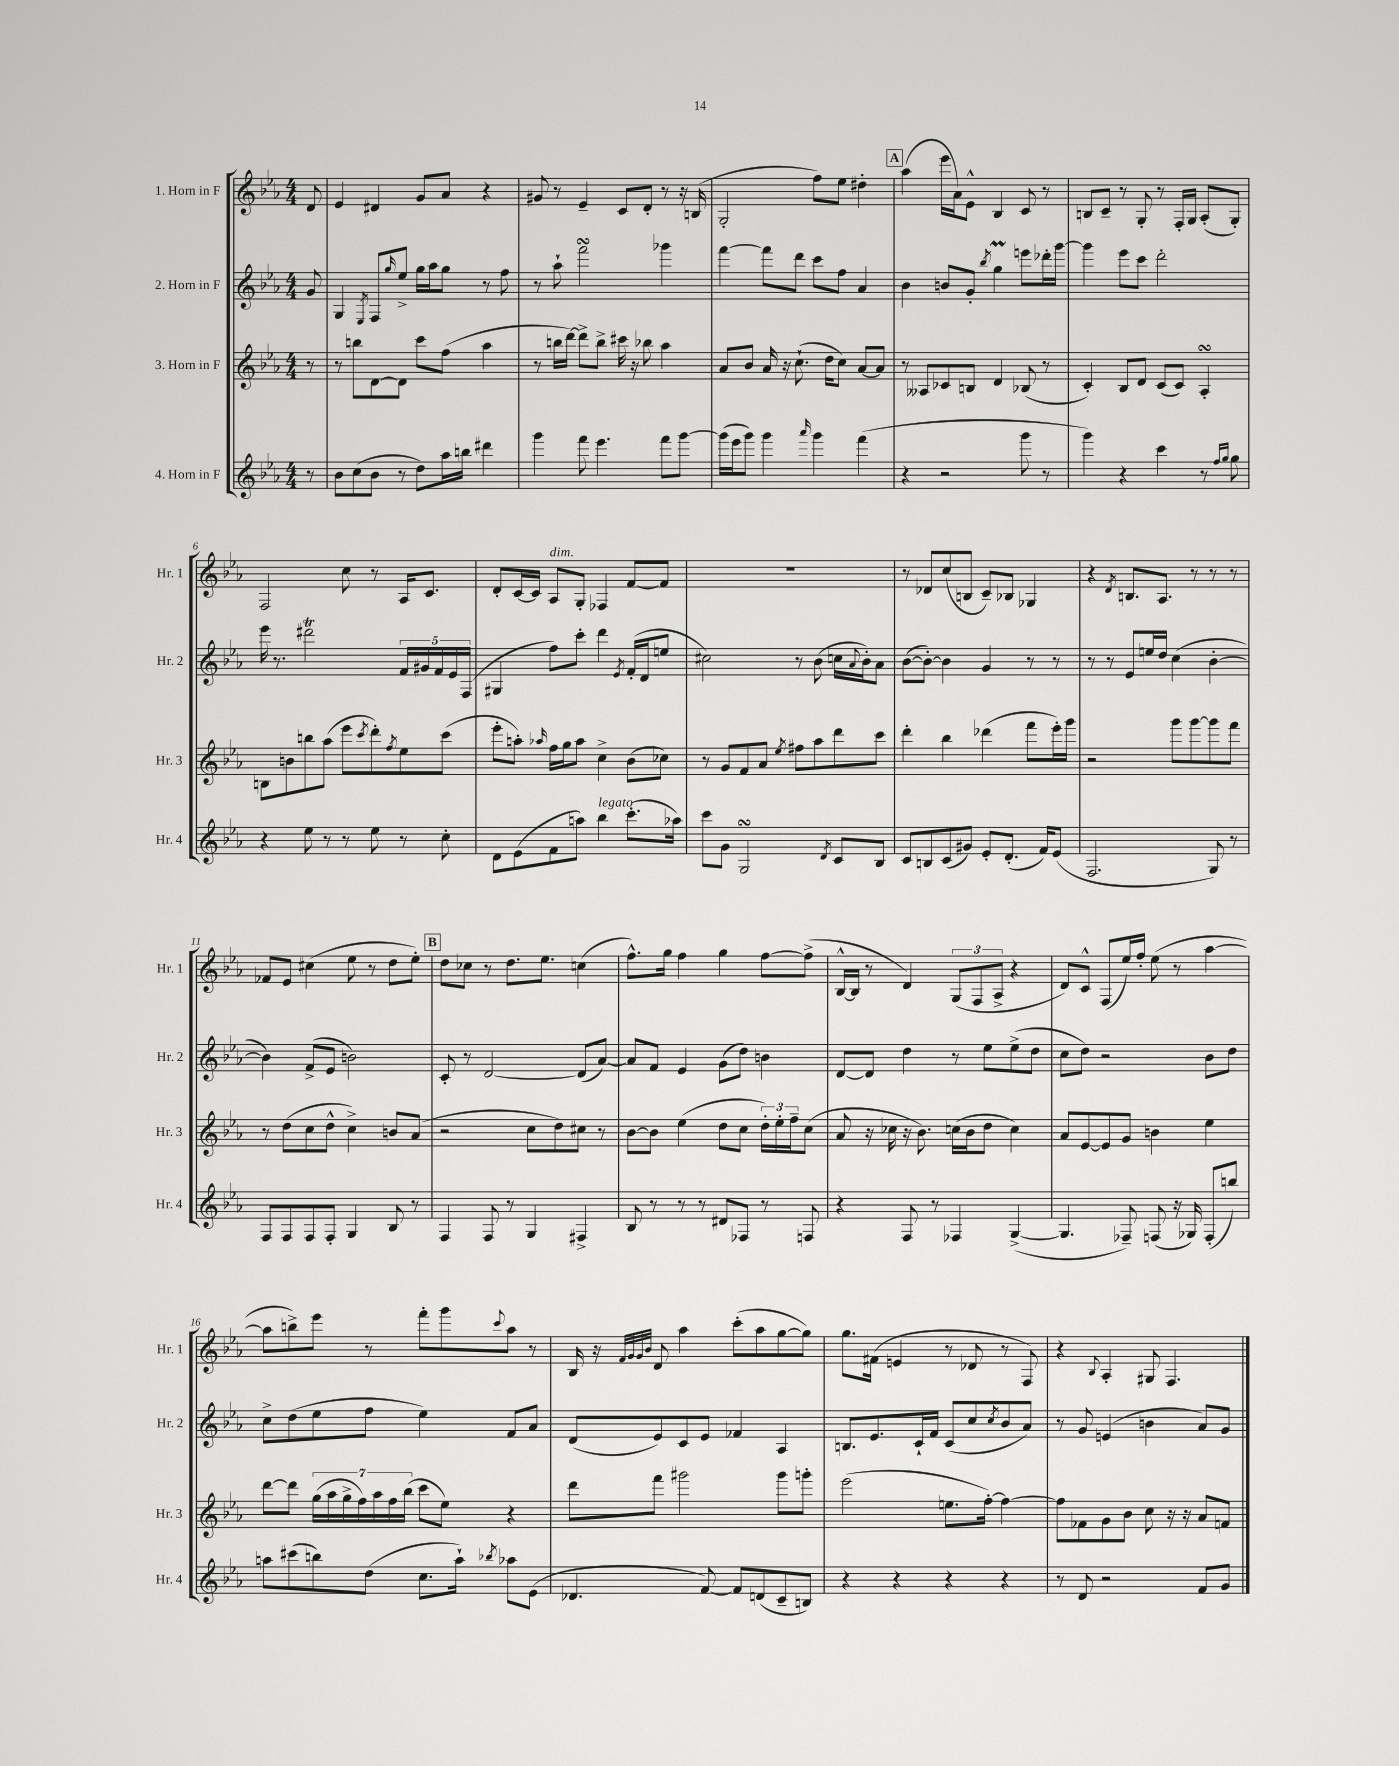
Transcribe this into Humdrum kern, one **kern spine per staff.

**kern	**kern	**kern	**kern
*part4	*part3	*part2	*part1
*staff4	*staff3	*staff2	*staff1
*I"4. Horn in F	*I"3. Horn in F	*I"2. Horn in F	*I"1. Horn in F
*I'Hr. 4	*I'Hr. 3	*I'Hr. 2	*I'Hr. 1
*clefG2	*clefG2	*clefG2	*clefG2
*k[b-e-a-]	*k[b-e-a-]	*k[b-e-a-]	*k[b-e-a-]
*M4/4	*M4/4	*M4/4	*M4/4
=	=	=	=
8r	8r	8g/	8d/
=1	=1	=1	=1
8b-\L	8r	4G/	4e-/
(8cc\	8bbn\L	.	.
.	.	8qE-/	.
8b-\J	[8d\	8F/L	4d#X/
.	.	16qqgg/	.
8r	8d\J]	8ee-^/J	.
8dd\L)	8ccc\L	16gg\LL	8g/L
.	.	16aa-\J	.
16aa-\L	(8ff\J	8gg\J	8a-/J
16bbn\JJ	.	.	.
4ddd#X\	4aa-\	8r	4r
.	.	8ff\	.
=2	=2	=2	=2
4ggg\	8r	8r	8g#X/
.	16bbn\LL	8aa-`\	8r
.	[16ddd\JJ)	.	.
8fff\	8ddd^\L]	2fffsSSS\	4e-~/
4.eee-\	8bb^\J	.	.
.	16ccc#X\	.	8c/L
.	16r	.	.
.	8bb-X\	.	8d'/J
8fff\L	4aa-\	4ggg-X\	8r
[8ggg\J	.	.	16r
.	.	.	(16Bn/
=3	=3	=3	=3
(16ggg\LL]	8a-/L	[4fff\	2G'/
16eee-\J	.	.	.
8ggg\J)	8b-/J	.	.
4ggg\	16a-/	8fff\L]	.
.	16r	.	.
.	(8.cc`\	8ddd\J	.
16qqaaa-/	.	.	.
4ggg\	.	8ccc\L	8ff\L)
.	16dd\KL	.	.
.	8cc\J)	8ff\J	8ee-\J
(4fff\	[8a-/L	4a-/	4dd#X'\
.	8a-/J]	.	.
!!LO:REH:place=s1:t=A
=4	=4	=4	=4
4r	8r	4b-\	(4aa-\
.	8A--X/L	.	.
2r	8c-X/	8bn/L	16eee-\LL
.	.	.	16a-\J)
.	8Bn/J	8g'/J	8e-^^\J
.	.	8qbb-/	.
.	4d/	4ggm\	4B-/
8ggg\	(8B-X/	8eeen\L	8c/
8r	8r	16ddd-X'\L	8r
.	.	[16ggg\JJ	.
=5	=5	=5	=5
4ggg\)	4c'/)	4ggg\]	8Bn/L
.	.	.	8c~/J
4r	8B-/L	8eee-\L	8r
.	8d/J	8ccc\J	8G'/
4ccc\	(8c/L	2ddd'\	8r
.	8c/J)	.	16F'/LL
.	.	.	16G/JJ
8r	4A-sSSs'/	.	(8A-'/L
16qqff/LL	.	.	.
16qqgg/JJ	.	.	.
8gg\	.	.	8G'/J)
!!LO:LB:g=z
=6	=6	=6	=6
4r	8Bn\L	16eee-\	2F/
.	.	8.r	.
.	8bn\	.	.
8ee-\	8bbn\	2ddd#Xt\	.
8r	(8aa-\J	.	.
8r	8eee-\L	.	8cc\
.	8qccc/	.	.
8ee-\	8ddd'\)	.	8r
.	8qff/	.	.
8r	8ee-\	20f/LL	16A-/KL
.	.	20g#X/	.
.	.	.	8.c/J
.	.	20f/	.
8cc'\	(8ccc\J	.	.
.	.	20e-/	.
.	.	(20F/JJ	.
=7	=7	=7	=7
8d\L	8eee-'\L	4G#X/	8d'/L
(8e-\	8aan'\J)	.	[16c/L
.	.	.	16c/JJ]
.	16qqaa-X/	.	.
!	!	!	!LO:TX:a:i:t=dim.
8f\	16ff\LL	8ff\L)	8A-/L
.	16gg\J	.	.
8aan\J)	8aa-\J	8ccc'\J	8G'/J
!LO:TX:a:i:t=legato	!	!	!
4bb-\	4cc^\	4ddd\	4F-X/
.	.	8qe-/	.
(8.ccc'\L	(8b-\L	(16f'/LL	[8f/L
.	.	16d/J	.
.	8cc-X\J)	8een/J	8f/J]
16aa-X\Jk)	.	.	.
=8	=8	=8	=8
8ccc\L	8r	2cc#X\)	1r
8g\J	8g/L	.	.
2GsSsS/	8f/	.	.
.	8a-/J	.	.
.	8qee-/	.	.
.	8ff#X\L	8r	.
.	8aa-\	(8b-\	.
8qd/	.	.	.
8c/L	8ddd\	16ccn\LL	.
.	.	8qqa-/	.
.	.	16b-'\J)	.
8B-/J	8ccc\J	8a-\J	.
=9	=9	=9	=9
8c/L	4ddd'\	([8b-\L	8r
8Bn/	.	8b-'\J_)	8d-X/L
(8c/	4bb-\	4b-\]	(8cc/
8g#X/J)	.	.	8Bn/J
8e-'/L	(4ddd-X\	4g/	8c~/L)
(8.d'/J	.	.	8B-X/J
.	8fff\L	8r	4G-X/
16f/KL)	.	.	.
(8e-/J	16eee-'\L)	8r	.
.	16ggg\JJ	.	.
=10	=10	=10	=10
2.F/	2r	8r	4r
.	.	8r	.
.	.	.	8qd/
.	.	8e-/L	8.Bn/L
.	.	16een/L	.
.	.	16dd/JJ	8.A-/J
.	8ggg\L	(4cc\	.
.	[8ggg\	.	8r
8G/)	8ggg\]	[4b-'\	8r
8r	8fff\J	.	8r
!!LO:LB:g=z
=11	=11	=11	=11
8F/L	8r	4b-\])	8f-X/L
8F/	(8dd\L	.	8e-/J
8F/	8cc\	(8f^/L	(4cc#X\
8F'/J	8dd^^\J	8e-/J	.
4G/	4cc^\)	2bn\)	8ee-\
.	.	.	8r
8B-/	8bn/L	.	8dd\L
8r	(8a-/J	.	8ee-'\J)
!!LO:REH:place=s1:t=B
=12	=12	=12	=12
4F/	2r	8c'/	8dd\L
.	.	8r	8cc-X\J
8F/	.	[2d/	8r
8r	.	.	8.dd\L
4G/	8cc\L	.	.
.	.	.	8.ee-\J
.	8dd\)	.	.
4F#X^/	8cc#X\J	(8d/L]	(4ccn\
.	8r	[8a-/J)	.
=13	=13	=13	=13
8B-/	[8b-\L	8a-/L]	8.ff^^\L)
8r	8b-\J]	8f/J	.
.	.	.	16gg\Jk
8r	(4ee-\	4e-/	4ff\
8r	.	.	.
8d#X/L	8dd\L	(8g\L	4gg\
8F-X/J	8cc\J	8dd\J)	.
8r	24dd'\LL)	4bn\	[8ff\L
.	24ee-'\	.	.
.	24ff~\J	.	.
8Fn/	(8cc\J	.	(8ff^\J]
=14	=14	=14	=14
4r	8a-/	[8d/L	[16B-^^/LL
.	.	.	16B-/JJ]
.	16r	8d/J]	8r
.	16cc-X\	.	.
8F/	16r	4dd\	4d/)
.	8.b-\)	.	.
8r	.	.	.
4F-X/	(16ccn\LL	8r	(12G/L
.	16b-\J	.	.
.	.	.	12F/
.	8dd\J	8ee-\L	.
.	.	.	12A-^/J
([4G^/	4cc\)	(8ee-^\	4r
.	.	8dd\J	.
=15	=15	=15	=15
4.G/]	8a-/L	8cc\L	8d/L)
.	[8e-/	8dd\J)	8c^^/J
.	8e-/]	2r	(8F/L
8F-X~/)	8g/J	.	16ee-/L)
.	.	.	16ff'/JJ
(8Fn/	4bn\	.	(8ee-\
16r	.	.	8r
16G-X/)	.	.	.
(8F'/L	4ee-\	8b-\L	[4aa-\
8bbn/J)	.	8dd\J	.
!!LO:LB:g=z
=16	=16	=16	=16
8aan\L	[8ddd\L	8cc^\L	8aa-\L]
(8ccc#X\	8ddd\J]	(8dd\	8bbn^\)
8bbn\)	(28gg\LL	8ee-\	8eee-\J
.	28aa-\	.	.
.	28gg^\	.	.
.	28ff\)	.	.
(8dd\J	.	8ff\J	8r
.	28aa-\	.	.
.	28ff\	.	.
.	(28bb-\JJ	.	.
8.cc\L	8ccc\L	4ee-\)	8fff'\L
.	8ee-\J)	.	8ggg\
16aa`\Jk)	.	.	.
8qbb-X/	.	.	8qqccc/
8aa-X\L	4r	8f/L	8aa-\J
(8e-\J	.	8a-/J	8r
=17	=17	=17	=17
4.d-X/	8ddd\L	(8d/L	16B-/
.	.	.	16r
.	.	.	32qqf/LLL
.	.	.	32qqg/
.	.	.	32qqg/
.	.	.	32qqb-/JJJ
.	8fff\J	8e-/)	8d/
.	2ggg#X\	8c/	4aa-\
[8f/)	.	8e-/J	.
8f/L]	.	4f-X/	(8ccc'\L
(8dn/	.	.	8aa-\
8c~/	8ggg#\L	4A-/	[8gg\
8Bn/J)	8gggn'\J	.	8gg\J])
=18	=18	=18	=18
4r	(2eee-\	8.Bn/L	8.gg\L
.	.	8.e-/	(16f#X\Jk
4r	.	.	4en/
.	.	16c`/L	.
.	.	16f/JJ	.
4r	8.een\L	(8c/L	8r
.	.	8cc/	8d-X/
.	[16ff'\Jk)	.	.
.	.	8qcc/	.
4r	4ff\_	8b-/	8r
.	.	8a-/J)	8F/)
=19	=19	=19	=19
8r	8ff\L]	8r	4r
8d/	8f-X\	8g/	.
.	.	.	8qqB-/
2r	8g\	(4en/	4A-'/
.	8b-\J	.	.
.	8cc\	4bn\	8G#X/
.	16r	.	4.F/
.	16r	.	.
8f/L	8a-/L	8a-/L)	.
8g/J	8fn/J	8g/J	.
==	==	==	==
*-	*-	*-	*-
